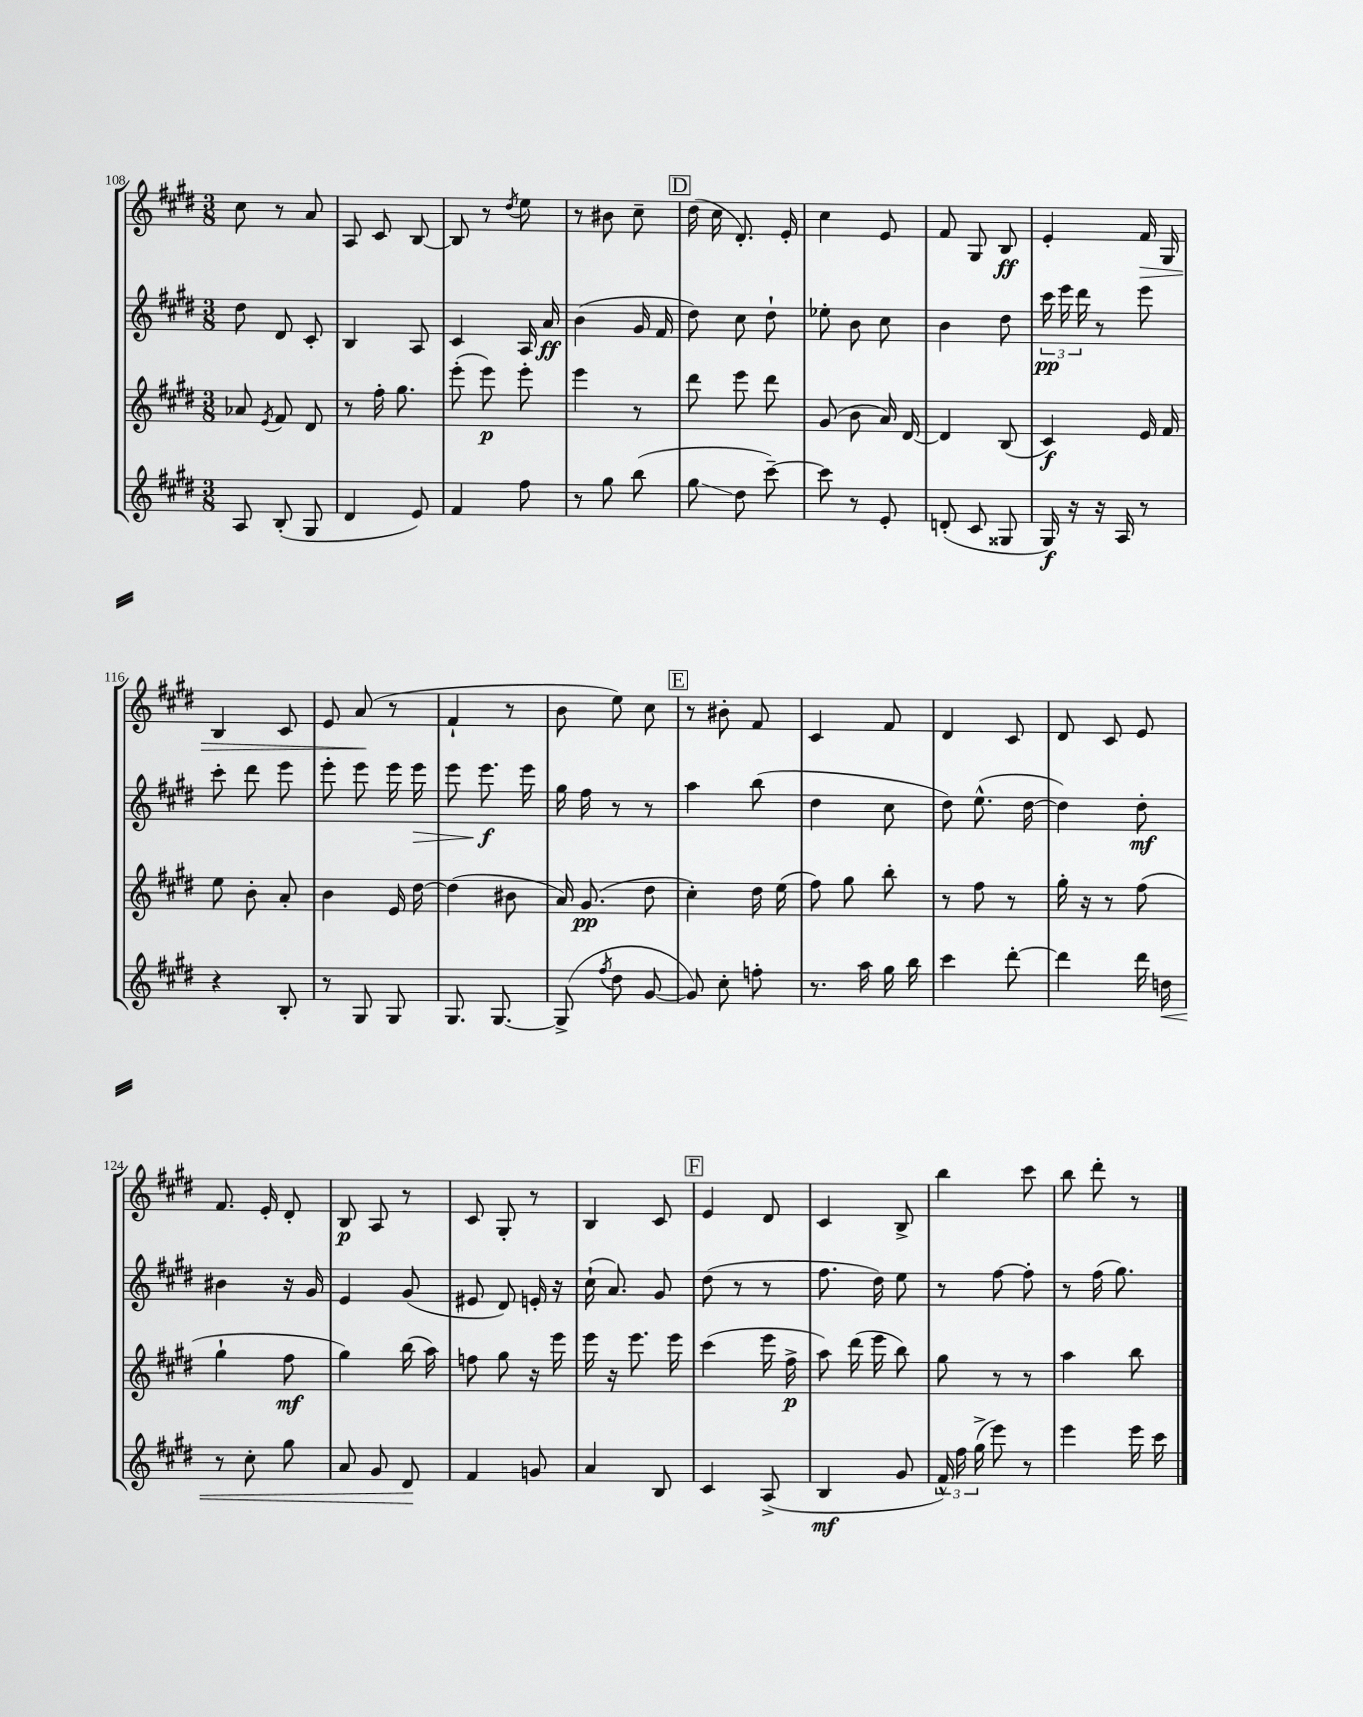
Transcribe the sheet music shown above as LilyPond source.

<<
\new StaffGroup <<
\new Staff = "s0" {
    \clef treble \key e \major \numericTimeSignature \time 3/8
    \autoBeamOff cis''8 r8 a'8 |
    a8 cis'8 b8~ |
    b8 r8 \acciaccatura { dis''8 } e''8 |
    r8 bis'8 cis''8-- |
    \mark \markup { \box "D" } dis''16( cis''16 dis'8.-.) e'16-. |
    cis''4 e'8 |
    fis'8 gis8 b8\ff |
    e'4-. fis'16\> gis16 |
    b4 cis'8 |
    e'8 a'8\!( r8 |
    fis'4-! r8 |
    b'8 e''8) cis''8 |
    \mark \markup { \box "E" } r8 bis'8-. fis'8 |
    cis'4 fis'8 |
    dis'4 cis'8 |
    dis'8 cis'8 e'8 |
    fis'8. e'16-. dis'8-. |
    b8\p a8 r8 |
    cis'8 gis8-. r8 |
    b4 cis'8 |
    \mark \markup { \box "F" } e'4 dis'8 |
    cis'4 b8-> |
    b''4 cis'''8 |
    b''8 dis'''8-. r8 \bar "|." |
}
\new Staff = "s1" {
    \clef treble \key e \major \numericTimeSignature \time 3/8
    \autoBeamOff dis''8 dis'8 cis'8-. |
    b4 a8 |
    cis'4 a16 a'16\ff |
    b'4( gis'16 fis'16 |
    \mark \markup { \box "D" } dis''8) cis''8 dis''8-! |
    ees''8-. b'8 cis''8 |
    b'4 dis''8 |
    \tuplet 3/2 { cis'''16\pp e'''16 dis'''16 } r8 e'''8 |
    cis'''8-. dis'''8 e'''8 |
    e'''8-. e'''8 e'''16 e'''16\> |
    e'''8 e'''8.\f\! e'''16 |
    gis''16 fis''16 r8 r8 |
    \mark \markup { \box "E" } a''4 b''8( |
    dis''4 cis''8 |
    dis''8) e''8.-^( dis''16~ |
    dis''4) dis''8-.\mf |
    bis'4 r16 gis'16 |
    e'4 gis'8( |
    eis'8 dis'8) e'16-. r16 |
    cis''16-!( a'8.) gis'8 |
    \mark \markup { \box "F" } dis''8( r8 r8 |
    fis''8. dis''16) e''8 |
    r8 fis''8~ fis''8-. |
    r8 fis''16( gis''8.) \bar "|." |
}
\new Staff = "s2" {
    \clef treble \key e \major \numericTimeSignature \time 3/8
    \autoBeamOff aes'8 \acciaccatura { e'8 } fis'8 dis'8 |
    r8 fis''16-. gis''8. |
    e'''8-.( e'''8\p) e'''8-. |
    e'''4 r8 |
    \mark \markup { \box "D" } dis'''8 e'''8 dis'''8 |
    gis'8( b'8 a'16) dis'16~ |
    dis'4 b8( |
    cis'4\f) e'16 fis'16 |
    e''8 b'8-. a'8-. |
    b'4 e'16 dis''16~ |
    dis''4( bis'8 |
    a'16) gis'8.\pp( dis''8 |
    \mark \markup { \box "E" } cis''4-.) dis''16 e''16( |
    fis''8) gis''8 b''8-. |
    r8 fis''8 r8 |
    gis''16-. r16 r8 fis''8( |
    gis''4-! fis''8\mf |
    gis''4) b''16( a''16) |
    f''8 gis''8 r16 e'''16 |
    e'''16 r16 e'''8. e'''16 |
    \mark \markup { \box "F" } cis'''4( e'''16 fis''16->\p |
    a''8) dis'''16( e'''16 b''8) |
    gis''8 r8 r8 |
    a''4 b''8 \bar "|." |
}
\new Staff = "s3" {
    \clef treble \key e \major \numericTimeSignature \time 3/8
    \autoBeamOff a8 b8-.( gis8 |
    dis'4 e'8) |
    fis'4 fis''8 |
    r8 gis''8 b''8( |
    \mark \markup { \box "D" } gis''8\glissando dis''8 cis'''8~--) |
    cis'''8 r8 e'8-. |
    d'8-.( cis'8 gisis8 |
    gis16\f) r16 r16 a16 r8 |
    r4 b8-. |
    r8 gis8 gis8 |
    gis8. gis8.~ |
    gis8->( \acciaccatura { fis''8 } dis''8 gis'8~ |
    \mark \markup { \box "E" } gis'8) cis''8-. f''8-. |
    r8. a''16 gis''16 b''16 |
    cis'''4 dis'''8~-. |
    dis'''4 dis'''16 d''16\< |
    r8 cis''8-. gis''8 |
    a'8 gis'8 dis'8\! |
    fis'4 g'8 |
    a'4 b8 |
    \mark \markup { \box "F" } cis'4 a8->( |
    b4\mf gis'8 |
    \tuplet 3/2 { fis'16-^) fis''16 gis''16->( } e'''8) r8 |
    e'''4 e'''16 cis'''16 \bar "|." |
}
>>
>>
\layout { \context { \Score currentBarNumber = #108 } }
